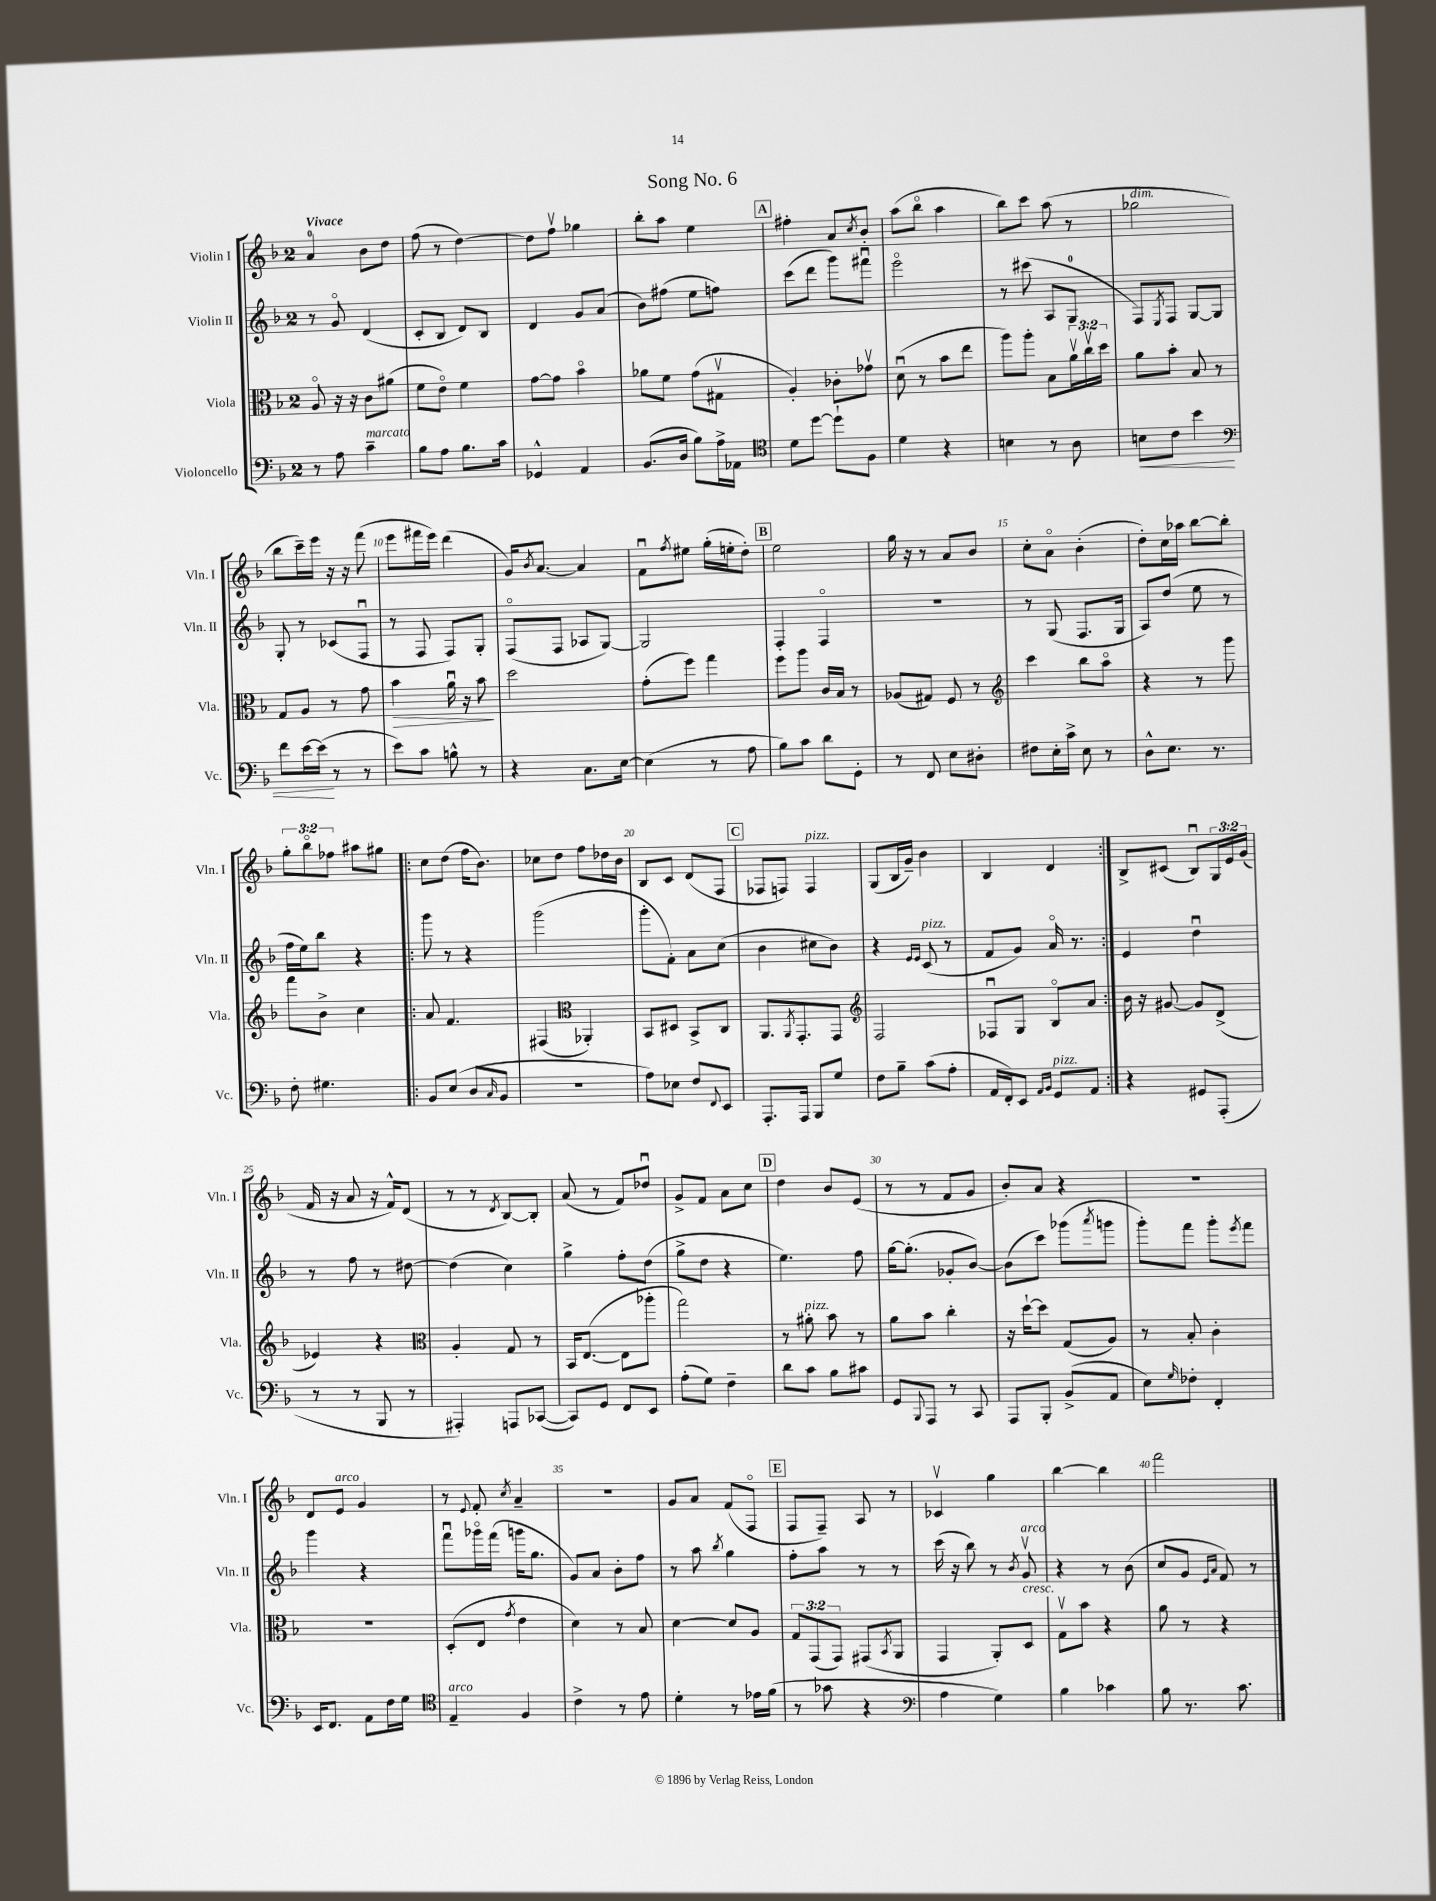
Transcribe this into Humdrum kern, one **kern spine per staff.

**kern	**dynam	**kern	**dynam	**kern	**kern
*part4	*part4	*part3	*part3	*part2	*part1
*staff4	*staff4	*staff3	*staff3	*staff2	*staff1
*I"Violoncello	*	*I"Viola	*	*I"Violin II	*I"Violin I
*I'Vc.	*	*I'Vla.	*	*I'Vln. II	*I'Vln. I
*clefF4	*	*clefC3	*	*clefG2	*clefG2
*k[b-]	*	*k[b-]	*	*k[b-]	*k[b-]
*M2/4	*	*M2/4	*	*M2/4	*M2/4
=1	=1	=1	=1	=1	=1
!	!	!	!	!	!LO:TX:a:B:t=Vivace
8r	.	8A/	.	8r	4a/
8A\	.	16r	.	8g/	.
.	.	16r	.	.	.
!LO:TX:a:i:t=marcato	!	!	!	!	!
4c~\	.	8c\L	.	(4d/	8b-\L
.	.	(8a#X\J	.	.	8dd\J
=2	=2	=2	=2	=2	=2
8B-\L	.	8f\L	.	8c'/L	(8ff\
8A\J	.	8e\J)	.	8B-/J	8r
8.B-\L	.	4f\	.	8d/L)	[4dd\)
.	.	.	.	8B-/J	.
16c\Jk	.	.	.	.	.
=3	=3	=3	=3	=3	=3
4GG-X^^/	.	[8g\L	.	4d/	8dd\L]
.	.	8g\J]	.	.	8ffv\J
4AA/	.	4b-\	.	8g/L	4gg-X\
.	.	.	.	(8a/J	.
=4	=4	=4	=4	=4	=4
(8.BB-/L	.	8a-X\L	.	8b-\L)	8bb-'\L
.	.	8f\J	.	(8ff#X\J	8aa\J
16D/Jk	.	.	.	.	.
8B-\L)	.	(8g\L	.	8ee\L	4ee\
16A^\L	.	8G#Xv\J	.	8ffn\J)	.
16AA-X\JJ	.	.	.	.	.
!!LO:REH:place=s1:t=A
=5	=5	=5	=5	=5	=5
*clefC4	*	*	*	*	*
8d\L	.	4A'/)	.	(8ccc\L	4ff#X'\
[8dd\J	.	.	.	8ddd\J	.
8dd`\L]	.	8c-X'\L	.	8ggg\L)	8a/L
.	.	.	.	.	8qcc/
8F\J	.	8g-Xv\J	.	8fff#Xu\J	8b-'/J
=6	=6	=6	=6	=6	=6
4d\	.	(8du\	.	2eee\	(8aa\L
.	.	8r	.	.	8bb-\J
4r	.	8b-\L	.	.	4aa\
.	.	8ee\J	.	.	.
=7	=7	=7	=7	=7	=7
4Bn\	.	8aa\L)	.	8r	8bb-\L)
.	.	8aa'\J	.	(8ccc#X\	8ccc\J
8r	.	8B-\L	.	8A/L	(8aa\
8A\	.	24av\L	.	8G/J	8r
.	.	24ccv\	.	.	.
.	.	24dd\JJ	.	.	.
=8	=8	=8	=8	=8	=8
!	!	!	!	!	!LO:TX:a:i:t=dim.
!	!LO:HP:b	!	!	!	!
8Bn\L	<	8a\L	.	8F/L)	2gg-X\
.	.	.	.	8qE/	.
8c\J	.	8b-'\J	.	8F/J	.
4b-\	.	8B-/	.	[8G/L	.
.	.	8r	.	8G/J]	.
!!LO:LB:g=z
=9	=9	=9	=9	=9	=9
*clefF4	*	*	*	*	*
8f\L	.	8G/L	.	8G'/	8bb-\L
[16e\L	.	8A/J	.	8r	16ccc~\L)
(16e\JJ]	.	.	.	.	16eee\JJ
8r	[	8r	.	(8c-X/L	16r
.	.	.	.	.	16r
8r	.	8g\	.	8Fu/J	(8fff\
=10	=10	=10	=10	=10	=10
!	!	!	!LO:HP:b	!	!
8e\L)	.	4b-\	>	8r	8eee\L
8c\J	.	.	.	8F/	16fff#X\L
.	.	.	.	.	16eee\JJ)
8Bn^^\	.	16au\	.	8F/L)	(4ddd\
.	.	16r	.	.	.
8r	.	8b-\	.	8G'/J	.
.	.	.	]	.	.
=11	=11	=11	=11	=11	=11
4r	.	2dd\	.	(8F/L	16g/KL)
.	.	.	.	.	8qb-/
.	.	.	.	.	[8.a/J
.	.	.	.	8F/J	.
8.C\L	.	.	.	8A-X/L	4a/]
.	.	.	.	[8G/J)	.
[16E\Jk	.	.	.	.	.
=12	=12	=12	=12	=12	=12
(4E\]	.	(8g'\L	.	2G/]	8fu\L
.	.	.	.	.	8qff/
.	.	8ff\J)	.	.	8ee#X\J
8r	.	4gg\	.	.	(16gg'\LL
.	.	.	.	.	16een'\J
8A\	.	.	.	.	8dd'\J)
!!LO:REH:place=s1:t=B
=13	=13	=13	=13	=13	=13
8B-\L)	.	8ff\L	.	4F'/	2ee\
8c\J	.	8aa\J	.	.	.
8d\L	.	16c/LL	.	4F/	.
.	.	16B-/JJ	.	.	.
8GG'\J	.	8r	.	.	.
=14	=14	=14	=14	=14	=14
8r	.	(8A-X/L	.	2r	16gg\
.	.	.	.	.	16r
8FF/	.	8G#X/J)	.	.	8r
8E\L	.	8F/	.	.	8a/L
8D#X'\J	.	8r	.	.	8b-/J
=15	=15	=15	=15	=15	=15
*	*	*clefG2	*	*	*
8F#X\L	.	4ccc\	.	8r	8cc'\L
16E'\L	.	.	.	(8G/	8a\J
16c^\JJ	.	.	.	.	.
8E\	.	8bb-\L	.	8.F/L	(4b-'\
8r	.	8aa\J	.	.	.
.	.	.	.	16G/Jk	.
=16	=16	=16	=16	=16	=16
8D^^\L	.	4r	.	8A/L)	8dd'\L)
8.E\J	.	.	.	(8dd/J	16cc\L
.	.	.	.	.	16aa-X\JJ
.	.	8r	.	8ee\	[8bb-\L
8.r	.	.	.	.	.
.	.	8ggg\	.	8r	8bb-'\J]
!!LO:LB:g=z
=17	=17	=17	=17	=17	=17
8F'\	.	8fff\L	.	16ff\LL	12gg'\L
.	.	.	.	16ee\J)	.
.	.	.	.	.	12bb-\
4.G#X\	.	8b-^\J	.	8bb-\J	.
.	.	.	.	.	12ff-X\J
.	.	4cc\	.	4r	8aa#X\L
.	.	.	.	.	8gg#X\J
=18!|:	=18!|:	=18!|:	=18!|:	=18!|:	=18!|:
8BB-/L	.	8a/	.	8ggg\	8cc\L
(8E/J	.	4.f/	.	8r	(8dd\J
8D/L	.	.	.	4r	16ff\KL
.	.	.	.	.	8.b-\J)
16qqC/	.	.	.	.	.
8BB-/J	.	.	.	.	.
=19	=19	=19	=19	=19	=19
2r	.	(4F#X/	.	(2ggg\	8cc-X\L
.	.	.	.	.	8dd\J
*	*	*clefC3	*	*	*
.	.	4AA-X'/)	.	.	8ff\L
.	.	.	.	.	16dd-X\L
.	.	.	.	.	16b-\JJ
=20	=20	=20	=20	=20	=20
8A\L)	.	8BB-/L	.	8ggg'\L	8B-/L
8E-X\J	.	8D#X/J	.	8f'\J)	8c/J
8F/L	.	8BB-^/L	.	8a\L	(8d/L
8qqFF/	.	.	.	.	.
8EE/J	.	8C/J	.	(8cc\J	8F/J
!!LO:REH:place=s1:t=C
=21	=21	=21	=21	=21	=21
8.AAA'/L	.	8.AA/L	.	4b-\	8F-X/L
.	.	.	.	.	8Fn/J)
.	.	8qAA/	.	.	.
16AAA/Jk	.	8.GG'/	.	.	.
!	!	!	!	!	!LO:TX:a:i:t=pizz.
8BBB-/L	.	.	.	8cc#X\L	4F/
8G/J	.	8GG/J	.	8b-\J)	.
=22	=22	=22	=22	=22	=22
*	*	*clefG2	*	*	*
8F\L	.	2F/	.	4r	(8G/L
8B-~\J	.	.	.	.	16B-/L
.	.	.	.	.	16g~/JJ)
.	.	.	.	16qqe/LL	.
.	.	.	.	16qqe/JJ	.
!	!	!	!	!LO:TX:a:i:t=pizz.	!
(8c\L	.	.	.	(8c/	4b-\
8A'\J	.	.	.	8r	.
=23	=23	=23	=23	=23	=23
16AA/LL	.	8F-Xu/L	.	8f/L	4B-/
16FF'/J)	.	.	.	.	.
8EE/J	.	8G/J	.	8g/J)	.
16qqAA/LL	.	.	.	.	.
16qqBB-/JJ	.	.	.	.	.
!LO:TX:a:i:t=pizz.	!	!	!	!	!
8GG/L	.	8B-/L	.	16a/	4d/
.	.	.	.	8.r	.
8AA/J	.	8a/J	.	.	.
=24:|!	=24:|!	=24:|!	=24:|!	=24:|!	=24:|!
4r	.	16b-\	.	4e/	8B-^/L
.	.	16r	.	.	.
.	.	[8g#X/	.	.	(8c#X/J
8GG#X/L	.	8g#/L]	.	4ddu\	8B-u/L)
(8AAA'/J	.	(8d^/J	.	.	24G/L
.	.	.	.	.	24e/
.	.	.	.	.	(24g/JJ
!!LO:LB:g=z
=25	=25	=25	=25	=25	=25
8r	.	4e-X/)	.	8r	16f/
.	.	.	.	.	16r
8r	.	.	.	8ff\	8a/
8BBB-/	.	4r	.	8r	16r
.	.	.	.	.	16f^^/KL)
8r	.	.	.	[8dd#X\	(8d/J
=26	=26	=26	=26	=26	=26
*	*	*clefC3	*	*	*
4AAA#X'/)	.	4A'/	.	(4dd#\]	8r
.	.	.	.	.	8r
.	.	.	.	.	8qd/
8AAAn/L	.	8G/	.	4cc\)	[8B-/L)
([8CC-X/J	.	8r	.	.	8B-'/J]
=27	=27	=27	=27	=27	=27
8CC-/L])	.	16BB-/KL	.	4gg^\	(8a/
.	.	([8.E/J	.	.	.
8GG/J	.	.	.	.	8r
8FF/L	.	8E\L]	.	8ff'\L	8f/L)
8EE/J	.	8aa-X'\J	.	(8dd\J	8dd-Xu/J
=28	=28	=28	=28	=28	=28
(8A'\L	.	2gg\)	.	8gg^\L	8g^/L
8G\J)	.	.	.	8dd\J	8f/J
4F~\	.	.	.	4r	8a\L
.	.	.	.	.	8cc\J
!!LO:REH:place=s1:t=D
=29	=29	=29	=29	=29	=29
8d\L	.	8r	.	4.ee\)	4dd\
!	!	!LO:TX:a:i:t=pizz.	!	!	!
8c\J	.	8a#X'\	.	.	.
8B-\L	.	8b-\	.	.	8b-/L
8c#X\J	.	8r	.	8ff\	(8e/J
=30	=30	=30	=30	=30	=30
8GG/L	.	8a\L	.	[16gg\KL	8r
.	.	.	.	(8.gg'\J]	.
8qqBBB-/	.	.	.	.	.
8AAA/J	.	8b-\J	.	.	8r
8r	.	4cc'\	.	8g-X'/L	8f/L
8CC/	.	.	.	[8b-/J)	8g/J
=31	=31	=31	=31	=31	=31
8AAA/L	.	16r	.	(8b-\L]	8b-'/L)
.	.	[16dd`\KL	.	.	.
8BBB-'/J	.	8dd\J]	.	8ccc\J)	8a/J
(8BB-^/L	.	(8G/L	.	(8ggg-X\L	4r
.	.	.	.	8qaaa/	.
8AA/J	.	8A/J)	.	8gggn\J	.
=32	=32	=32	=32	=32	=32
8E\L)	.	8r	.	8ggg'\L)	2r
16qqG/	.	.	.	.	.
8F-X'\J	.	8B-'/	.	8fff\J	.
4FF'/	.	4c'\	.	8ggg'\L	.
.	.	.	.	8qeee/	.
.	.	.	.	8fff\J	.
!!LO:LB:g=z
=33	=33	=33	=33	=33	=33
16EE/KL	.	2r	.	4ggg\	8d/L
8.FF/J	.	.	.	.	.
!	!	!	!	!	!LO:TX:a:i:t=arco
.	.	.	.	.	8e/J
8AA\L	.	.	.	4r	4g/
16F\L	.	.	.	.	.
16G\JJ	.	.	.	.	.
=34	=34	=34	=34	=34	=34
*clefC4	*	*	*	*	*
!LO:TX:a:i:t=arco	!	!	!	!	!
4E~/	.	(8D'/L	.	8fffu\L	8r
.	.	.	.	.	8qqe/
.	.	8E/J	.	16ggg-X\L	8f'/
.	.	.	.	(16fff\JJ	.
.	.	8qg/	.	.	8qcc/
4F/	.	4e\	.	16gggn\KL	4a~/
.	.	.	.	8.gg\J	.
=35	=35	=35	=35	=35	=35
4c^\	.	4d\)	.	8g/L)	2r
.	.	.	.	8a/J	.
8r	.	8r	.	8b-'\L	.
8e\	.	8B-/	.	8ff\J	.
=36	=36	=36	=36	=36	=36
4d'\	.	[4d\	.	8r	8g/L
.	.	.	.	8aa\	8a/J
.	.	.	.	8qbb-/	.
8r	.	8d/L]	.	4gg\	(8f/L
16e-X\LL	.	8A/J	.	.	8F/J
(16f\JJ	.	.	.	.	.
!!LO:REH:place=s1:t=E
=37	=37	=37	=37	=37	=37
8r	.	12G/L	.	8ff'\L	8F/L
.	.	(12GG/	.	.	.
8g-X\	.	.	.	8aa\J	8F~/J)
.	.	12GG/J)	.	.	.
4r	.	(8GG#X/L	.	8r	8A/
.	.	8qBB-/	.	.	.
.	.	8AA/J	.	8r	8r
=38	=38	=38	=38	=38	=38
*clefF4	*	*	*	*	*
4A\	.	4GG/	.	(16ccc\	4c-Xv/
.	.	.	.	16r	.
.	.	.	.	8bb-\)	.
4G\)	.	8AA'/L)	.	8r	4gg\
.	.	.	.	8qb-/	.
!	!	!	!	!LO:TX:a:i:t=arco	!
!	!	!LO:TX:a:i:t=cresc.	!	!	!
.	.	8D/J	.	8gv/	.
=39	=39	=39	=39	=39	=39
4B-\	.	8Gv\L	.	4r	[4bb-\
.	.	8b-\J	.	.	.
4c-X\	.	4r	.	8r	4bb-\]
.	.	.	.	(8b-\	.
=40	=40	=40	=40	=40	=40
8B-\	.	8a\	.	8cc/L	2fff\
8.r	.	8r	.	8g/J	.
.	.	.	.	16qqe/LL	.
.	.	.	.	16qqa/JJ	.
.	.	4r	.	8f/)	.
8.c\	.	.	.	.	.
.	.	.	.	8r	.
==	==	==	==	==	==
*-	*-	*-	*-	*-	*-
